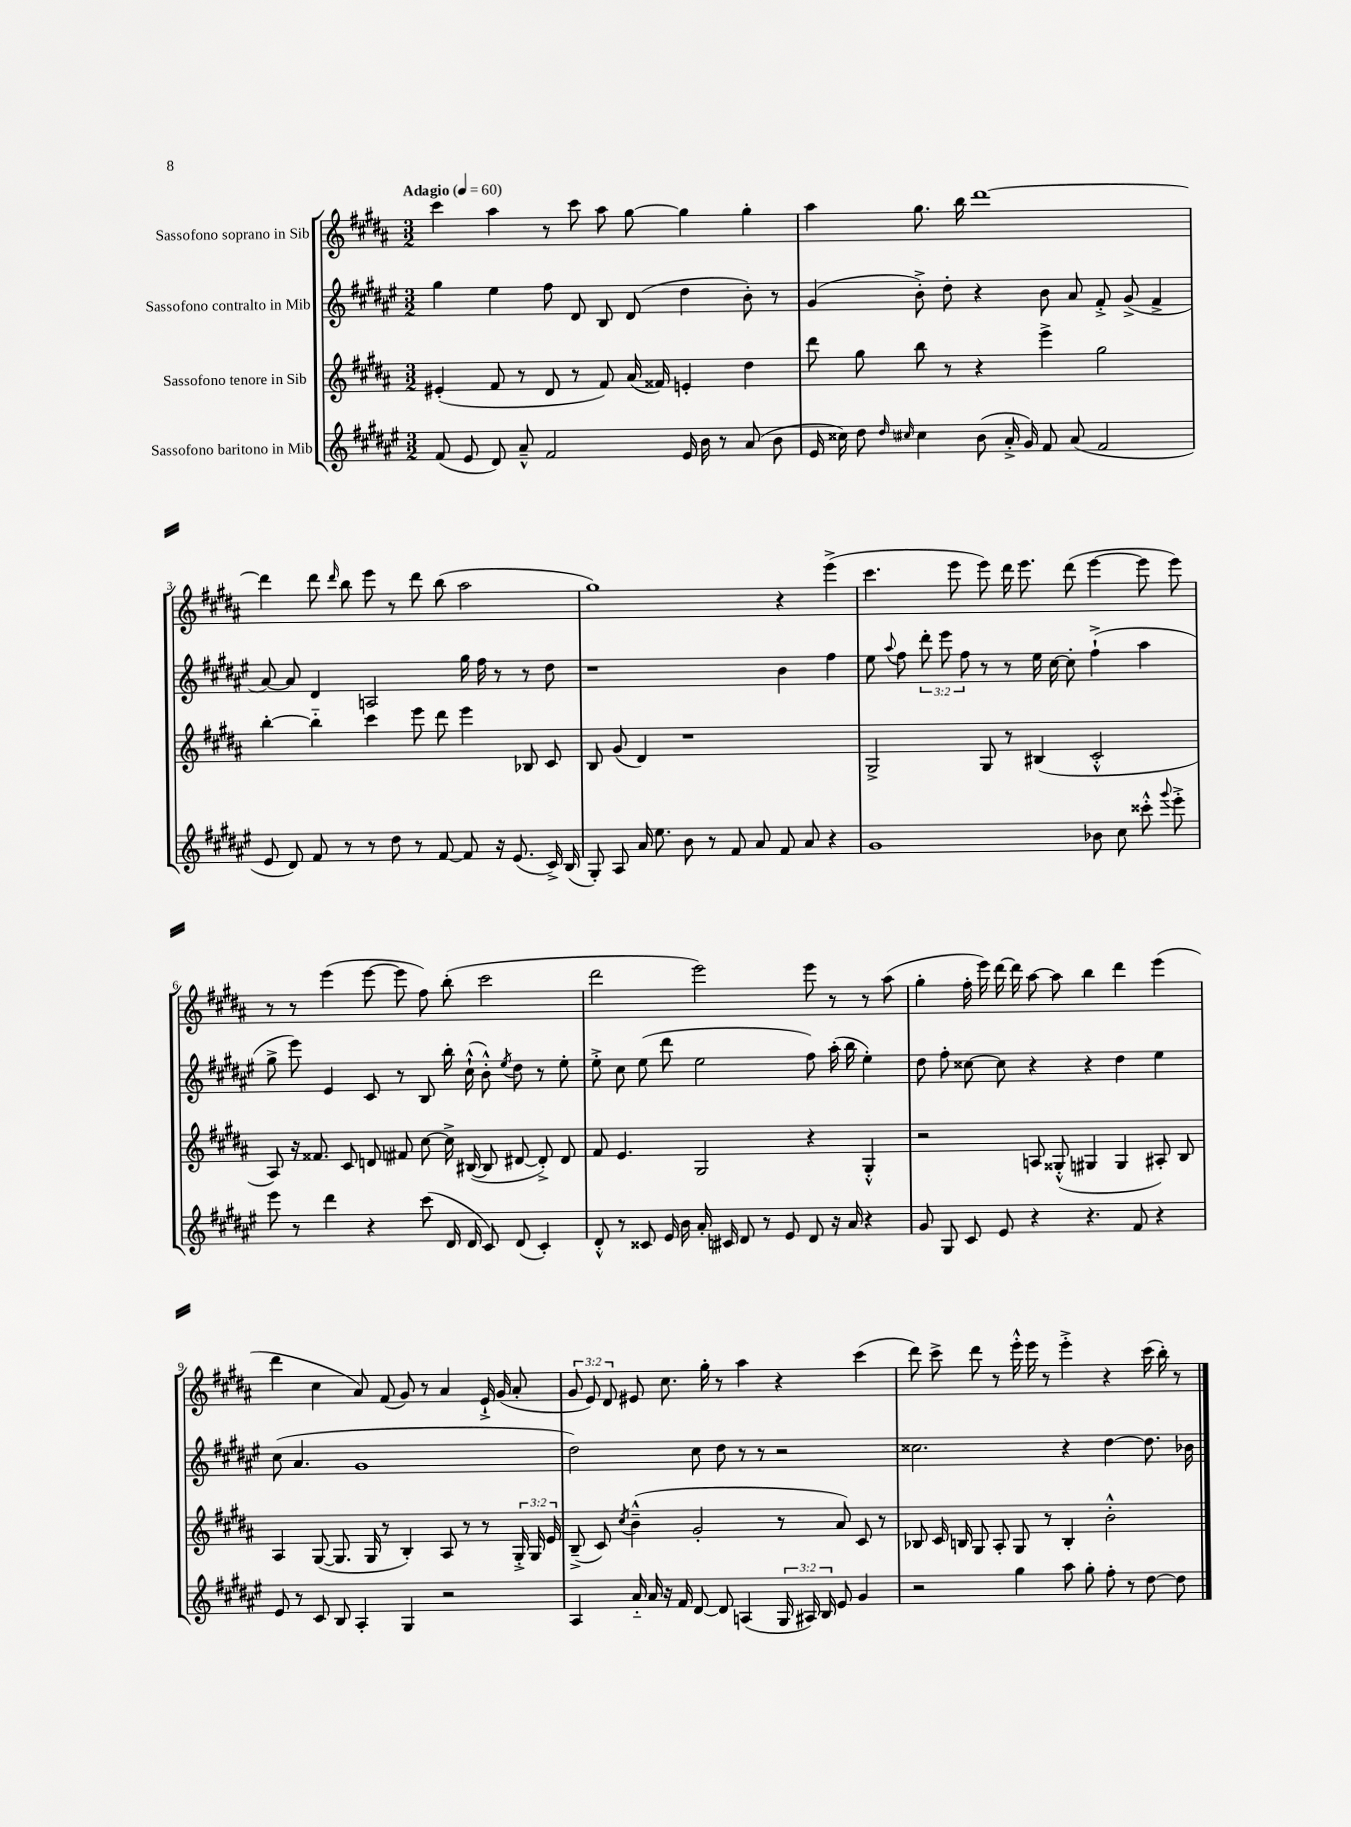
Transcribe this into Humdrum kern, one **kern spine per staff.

**kern	**kern	**kern	**kern
*staff4	*staff3	*staff2	*staff1
*clefG2	*clefG2	*clefG2	*clefG2
*k[f#c#g#d#a#e#]	*k[f#c#g#d#a#]	*k[f#c#g#d#a#e#]	*k[f#c#g#d#a#]
*M3/2	*M3/2	*M3/2	*M3/2
*MM60	*MM60	*MM60	*MM60
(8f#	(4e#'	4gg#	4ccc#
8e#	.	.	.
8d#)	8f#	4ee#	4aa#
8a#~^^	8r	.	.
2f#	8d#	8ff#	8r
.	8r	8d#	8ccc#
.	8f#)	8B	8aa#
.	(16a#	(8d#	[8gg#
.	16f##)	.	.
16e#	4e'	4dd#	4gg#]
16b	.	.	.
8r	.	.	.
(8a#	4dd#	8b')	4gg#'
8b	.	8r	.
=	=	=	=
16e#	8ddd#	(4g#	4aa#
16cc##)	.	.	.
8dd#	8gg#	.	.
16qqdd#	.	.	.
16qqcc#	.	.	.
4cc#	8bb	8b'^)	8.gg#
.	8r	8dd#'	.
.	.	.	16bb
(8b	4r	4r	[1ddd#
16a#'^	.	.	.
16g#)	.	.	.
8f#	4eee^	8b	.
(8a#	.	8a#	.
2f#	2gg#	8f#'^	.
.	.	(8g#^	.
.	.	4f#^	.
=	=	=	=
8e#	[4bb'	[8a#)	4ddd#]
8d#)	.	8a#]	.
8f#	4bb'~]	4d#	8ddd#
.	.	.	16qqddd#
8r	.	.	8bb
8r	4ccc#	2A	8eee
8dd#	.	.	8r
8r	8eee	.	8ddd#
[8f#	8ddd#	.	(8bb
8f#]	4eee	16gg#	2aa#
.	.	16ff#	.
16r	.	8r	.
(8.e#	.	.	.
.	8B-	8r	.
16c#^)	8c#	8dd#	.
(16B	.	.	.
=	=	=	=
8G#')	8B	1r	1gg#)
8A#	(8g#	.	.
16a#	4d#)	.	.
8.ee#	.	.	.
8b	1r	.	.
8r	.	.	.
8f#	.	.	.
8a#	.	.	.
8f#	.	4b	4r
8a#	.	.	.
4r	.	4ff#	(4eee^
=	=	=	=
1g#	2G#^	8ee#	4.ccc#
.	.	8qqaa#	.
.	.	8ff#	.
.	.	12ddd#'	.
.	.	12eee#	.
.	.	.	8eee
.	.	12ff#	.
.	8G#	8r	8eee)
.	8r	8r	16ddd#
.	.	.	8.eee
.	(4B#	16ee#	.
.	.	[16cc#	.
.	.	8cc#']	(8ddd#
8b-	2c#'^^	(4ff#`^	[4eee
8cc#	.	.	.
8ccc##'^^	.	4aa#	8eee]
8qqggg#	.	.	.
8eee#'^	.	.	8eee)
=	=	=	=
8eee#	8A#)	8gg#^	8r
8r	16r	8eee#)	8r
.	8.f##	.	.
4ddd#	.	4e#	(4eee
.	8c#	.	.
4r	8d	8c#	[8eee
.	8f#	8r	8eee]
(8ccc#	[8cc#	8B	8ff#)
16d#	16cc#^]	16bb'	(8bb'
16d#	([16B#	(16cc#`^^	.
8c#)	8B#]	8b'^^)	2ccc#
.	.	8qee#	.
(8d#	[8d#	8dd#	.
4c#')	8d#'^])	8r	.
.	8d#	8ee#'	.
=	=	=	=
8d#'^^	8f#	8ee#'^	2ddd#
8r	4.e	8cc#	.
8c##	.	(8ee#	.
16e#	.	8ddd#	.
16b	.	.	.
16a#'	2G#	2ee#	2eee)
16c#	.	.	.
8d#	.	.	.
8r	.	.	.
8e#	.	.	.
8d#	4r	8ff#)	8eee
16r	.	(16aa#'	8r
16a#	.	16bb	.
4r	4G#'^^	4ee#')	8r
.	.	.	(8aa#
=	=	=	=
8g#	2r	8dd#	4gg#'
8G#	.	8ff#'	.
8c#	.	[8cc##	16ff#'
.	.	.	16eee)
8e#	.	8cc##]	[16ddd#
.	.	.	16ddd#]
4r	8A	4r	[8aa#
.	(8G##'^^	.	8aa#]
4.r	4G#	4r	4bb
.	4G#	4dd#	4ddd#
8f#	.	.	.
4r	8A#')	4ee#	(4eee
.	8B	.	.
=	=	=	=
8e#	4A#	(8cc#	4ddd#
8r	.	4.a#	.
8c#	([8G#	.	4cc#
8B	8.G#]	.	.
4A#'	.	1g#	8a#)
.	16G#	.	.
.	8r	.	(8f#
4G#	4B')	.	8g#)
.	.	.	8r
2r	8A#	.	4a#
.	8r	.	.
.	8r	.	16e`^
.	.	.	(16g#
.	24G#'^	.	8a#'
.	24G#	.	.
.	24e	.	.
=	=	=	=
4A#	(8B~^	2dd#)	12g#
.	.	.	12e)
.	8c#)	.	.
.	.	.	12d#
.	8qcc#	.	.
16a#'~	(4b~^^	.	8e#
16a#	.	.	.
16r	.	.	8.cc#
16f#	.	.	.
[8d#	2g#'	8cc#	.
.	.	.	16gg#'
8d#]	.	8dd#	8r
(4A	.	8r	4aa#
.	.	8r	.
24G#	8r	2r	4r
24A#)	.	.	.
24B	.	.	.
8e#	8a#)	.	.
4g#	8c#	.	(4ccc#
.	8r	.	.
=	=	=	=
2r	8B-	2.cc##	8ddd#)
.	16c#	.	8ccc#^
.	16B	.	.
.	8G#	.	8ddd#
.	8A#'	.	8r
4gg#	8G#	.	16eee'^^
.	.	.	16eee
.	8r	.	8r
8aa#	4B'	4r	4eee'^
8gg#'	.	.	.
8ff#'	2b'^^	[4dd#	4r
8r	.	.	.
[8dd#	.	8.dd#]	(16ccc#
.	.	.	16bb')
8dd#]	.	.	8r
.	.	16b-	.
==	==	==	==
*-	*-	*-	*-
